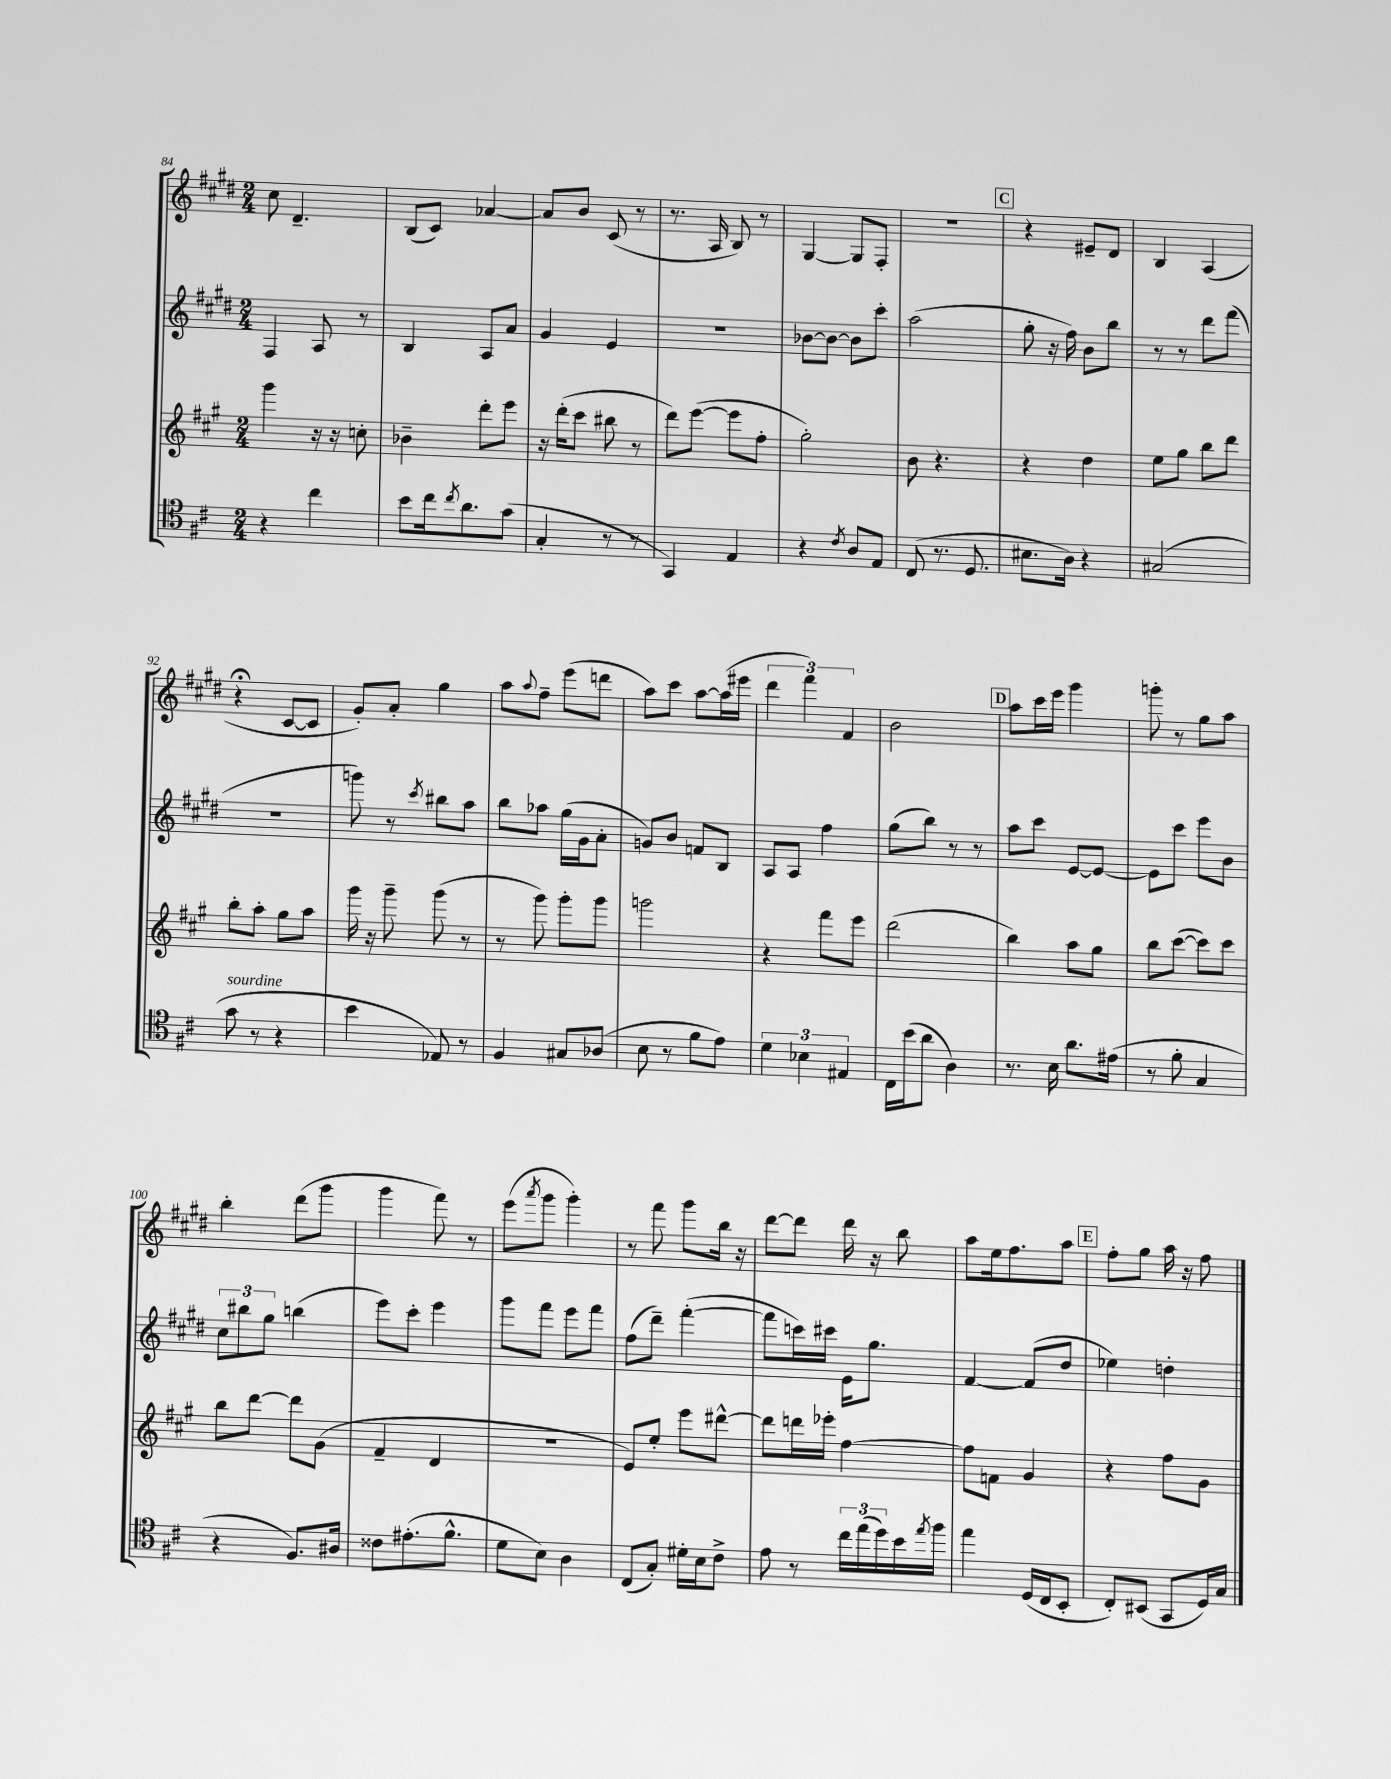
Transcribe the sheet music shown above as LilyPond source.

<<
\new StaffGroup <<
\new Staff = "s0" {
    \clef treble \key e \major \numericTimeSignature \time 2/4
    cis''8 dis'4.-- |
    b8( cis'8) aes'4~ |
    aes'8 b'8 cis'8( r8 |
    r8. a16 b8) r8 |
    gis4~ gis8 fis8-. |
    R2 |
    \mark \markup { \box "C" } r4 eis'8-- dis'8 |
    b4 a4( |
    r4\fermata cis'8~ cis'8 |
    gis'8-.) a'8-. gis''4 |
    a''8 \appoggiatura { a''8 } fis''8-- e'''8( d'''8 |
    a''8) cis'''8 a''8~ a''16( eis'''16 |
    \tuplet 3/2 { dis'''4 fis'''4) fis'4 } |
    b'2 |
    \mark \markup { \box "D" } a''8 cis'''16 e'''16 gis'''4 |
    g'''8-. r8 gis''8 a''8 |
    b''4-. dis'''8( gis'''8 |
    gis'''4 fis'''8) r8 |
    e'''8( \acciaccatura { a'''8 } gis'''8 gis'''4-.) |
    r8 fis'''8 gis'''8 b''16 r16 |
    dis'''8~ dis'''8 dis'''16 r16 b''8 |
    a''8 e''16 fis''8. a''8 |
    \mark \markup { \box "E" } fis''8-. gis''8 a''16 r16 fis''8 \bar "|." |
}
\new Staff = "s1" {
    \clef treble \key e \major \numericTimeSignature \time 2/4
    fis4 a8 r8 |
    b4 a8 a'8 |
    gis'4 e'4 |
    r2 |
    bes'8~ bes'8~ bes'8 cis'''8-. |
    a''2( |
    \mark \markup { \box "C" } gis''8-. r16 fis''16) b'8 b''8 |
    r8 r8 dis'''8 fis'''8( |
    r2 |
    g'''8) r8 \acciaccatura { cis'''8 } bis''8 a''8 |
    b''8 aes''8 gis''16( gis'16 a'8-. |
    g'8) b'8 f'8 b8 |
    a8 a8 fis''4 |
    gis''8( b''8) r8 r8 |
    \mark \markup { \box "D" } a''8 cis'''8 e'8~ e'8~ |
    e'8 cis'''8 e'''8 b'8 |
    \tuplet 3/2 { cis''8 bis''8 gis''8 } b''4( |
    e'''8) cis'''8-. e'''4 |
    gis'''8 fis'''8 e'''8 fis'''8 |
    fis''8( dis'''8--) fis'''4~-.( |
    fis'''8 c'''16) cis'''16 e'16 gis''8. |
    fis'4~ fis'8( dis''8 |
    \mark \markup { \box "E" } ees''4) d''4-. \bar "|." |
}
\new Staff = "s2" {
    \clef treble \key a \major \numericTimeSignature \time 2/4
    gis'''4 r16 r16 c''8-. |
    bes'4-- d'''8-. e'''8 |
    r16 d'''16-.( cis'''8 bis''8 r8 |
    d'''8) e'''8~( e'''8 fis''8-. |
    gis''2-.) |
    b'8 r4. |
    \mark \markup { \box "C" } r4 d''4 |
    e''8 gis''8 b''8 d'''8 |
    b''8-. a''8-. gis''8 a''8 |
    gis'''16 r16 gis'''8-- gis'''8( r8 |
    r8 gis'''8) gis'''8-. gis'''8 |
    g'''2 |
    r4 fis'''8 e'''8 |
    d'''2( |
    \mark \markup { \box "D" } b''4) a''8 gis''8 |
    b''8 cis'''8~( cis'''8) cis'''8 |
    b''8 d'''8~ d'''8 gis'8( |
    fis'4-- d'4 |
    R2 |
    e'8) e''8-. e'''8 dis'''8~-^ |
    dis'''8 d'''16 ees'''16-. fis''4~ |
    fis''8 f'8 gis'4 |
    \mark \markup { \box "E" } r4 fis''8 gis'8 \bar "|." |
}
\new Staff = "s3" {
    \clef tenor \key d \major \numericTimeSignature \time 2/4
    r4 cis''4 |
    b'8 cis''16 \acciaccatura { cis''8 } a'8. g'8( |
    g4-. r8 r8 |
    g,4) e4 |
    r4 \acciaccatura { cis'8 } a8 e8 |
    cis8( r8. d8. |
    \mark \markup { \box "C" } bis8. a16) r4 |
    gis2( |
    g'8^\markup { \italic "sourdine" } r8 r4 |
    b'4 ees8) r8 |
    fis4 gis8 aes8( |
    b8 r8 fis'8 e'8) |
    \tuplet 3/2 { d'4 bes4 eis4 } |
    cis16 b'16( a'8 a4) |
    \mark \markup { \box "D" } r8. b16 a'8. eis'16( |
    r8 fis'8-. g4 |
    r4 fis8.) ais16 |
    cisis'8 eis'8.-.( fis'8.-^ |
    d'8 b8) a4 |
    cis8( g8-.) dis'16-. b16 cis'8-> |
    e'8 r8 \tuplet 3/2 { cis''16 e''16( d''16) } b'16 \acciaccatura { e''8 } fis''16 |
    e''4 d16( cis16 b,8-. |
    \mark \markup { \box "E" } cis8-.) bis,8( g,8 d16) g16 \bar "|." |
}
>>
>>
\layout { \context { \Score currentBarNumber = #84 } }
